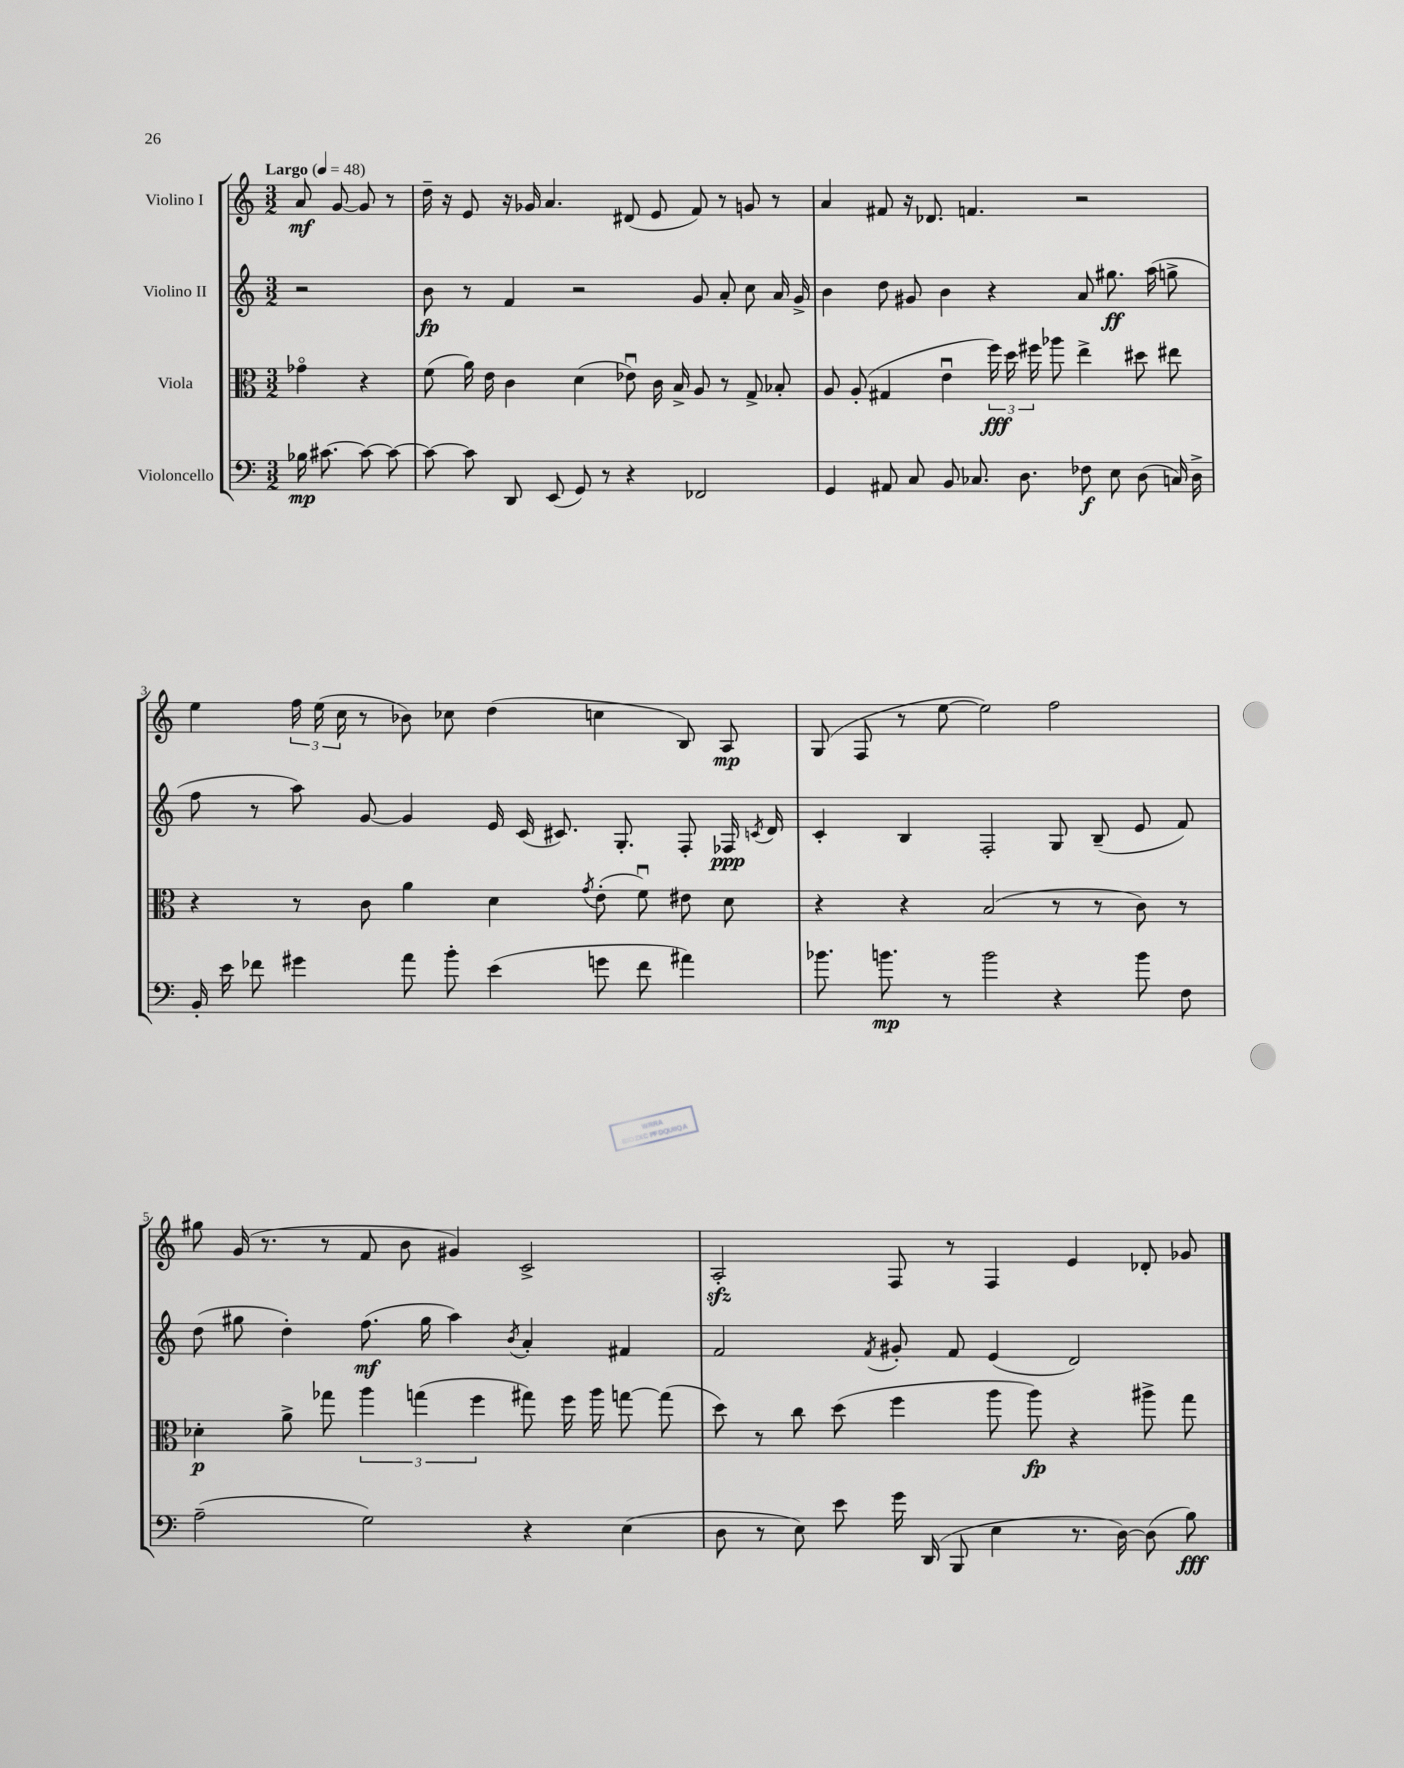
<<
\new StaffGroup <<
\new Staff = "s0" \with { instrumentName = "Violino I" } {
    \clef treble \key c \major \numericTimeSignature \time 3/2 \partial 2 \tempo "Largo" 4 = 48
    \autoBeamOff a'8\mf g'8~ g'8 r8 |
    d''16-- r16 e'8 r16 ges'16 a'4. dis'8( e'8 f'8) r8 g'8 r8 |
    a'4 fis'8 r16 des'8. f'4. r2 |
    e''4 \tuplet 3/2 { f''16 e''16( c''16 } r8 bes'8) ces''8 d''4( c''4 b8) a8\mp |
    g8( f8 r8 e''8~ e''2) f''2 |
    gis''8 g'16( r8. r8 f'8 b'8 gis'4) c'2-> |
    a2-.\sfz f8 r8 f4 e'4 des'8-. ges'8 \bar "|." |
}
\new Staff = "s1" \with { instrumentName = "Violino II" } {
    \clef treble \key c \major \numericTimeSignature \time 3/2 \partial 2
    \autoBeamOff r2 |
    b'8\fp r8 f'4 r2 g'8 a'8-. c''8 a'16 g'16-> |
    b'4 d''8 gis'8 b'4 r4 a'8 gis''8.\ff a''16( g''8-> |
    f''8 r8 a''8) g'8~ g'4 e'16 c'16( cis'8.) g8.-. f8-. fes16\ppp \acciaccatura { c'8 } d'16 |
    c'4-. b4 f2-. g8 b8--( e'8 f'8) |
    d''8( gis''8 d''4-.) f''8.\mf( gis''16 a''4) \acciaccatura { b'8 } a'4-. fis'4 |
    f'2 \acciaccatura { f'8 } gis'8-. f'8 e'4( d'2) \bar "|." |
}
\new Staff = "s2" \with { instrumentName = "Viola" } {
    \clef alto \key c \major \numericTimeSignature \time 3/2 \partial 2
    \autoBeamOff ges'4\flageolet r4 |
    f'8( a'16) e'16 c'4 d'4( ees'8\downbow) c'16 b16-> a8 r8 g8-> bes8-. |
    a8 a8-.( gis4 e'4\downbow \tuplet 3/2 { f''16\fff) d''16 fis''16 } aes''8 e''4-> dis''8 eis''8 |
    r4 r8 c'8 a'4 d'4 \acciaccatura { g'8 } e'8-.( f'8\downbow) eis'8 d'8 |
    r4 r4 b2( r8 r8 c'8) r8 |
    des'4-.\p a'8-> ges''8 \tuplet 3/2 { a''4 g''4( f''4 } gis''8) f''16 a''16 g''8~ g''8( |
    d''8) r8 c''8 d''8( f''4 a''8 a''8\fp) r4 ais''8-> g''8 \bar "|." |
}
\new Staff = "s3" \with { instrumentName = "Violoncello" } {
    \clef bass \key c \major \numericTimeSignature \time 3/2 \partial 2
    \autoBeamOff bes16\mp cis'8.~ cis'8~ cis'8~ |
    cis'8~ cis'8 d,8 e,8( g,8) r8 r4 fes,2 |
    g,4 ais,8 c8 b,8 ces8. d8. fes8\f e8 d8( c16) d16-> |
    b,16-. e'16 fes'8 gis'4 a'8 b'8-. e'4( g'8 fes'8 ais'4) |
    bes'8. b'8.\mp r8 b'2 r4 b'8 f8 |
    a2--( g2) r4 e4( |
    d8 r8 e8) e'8 g'16 d,16( b,,8 e4 r8. d16~) d8( b8\fff) \bar "|." |
}
>>
>>
